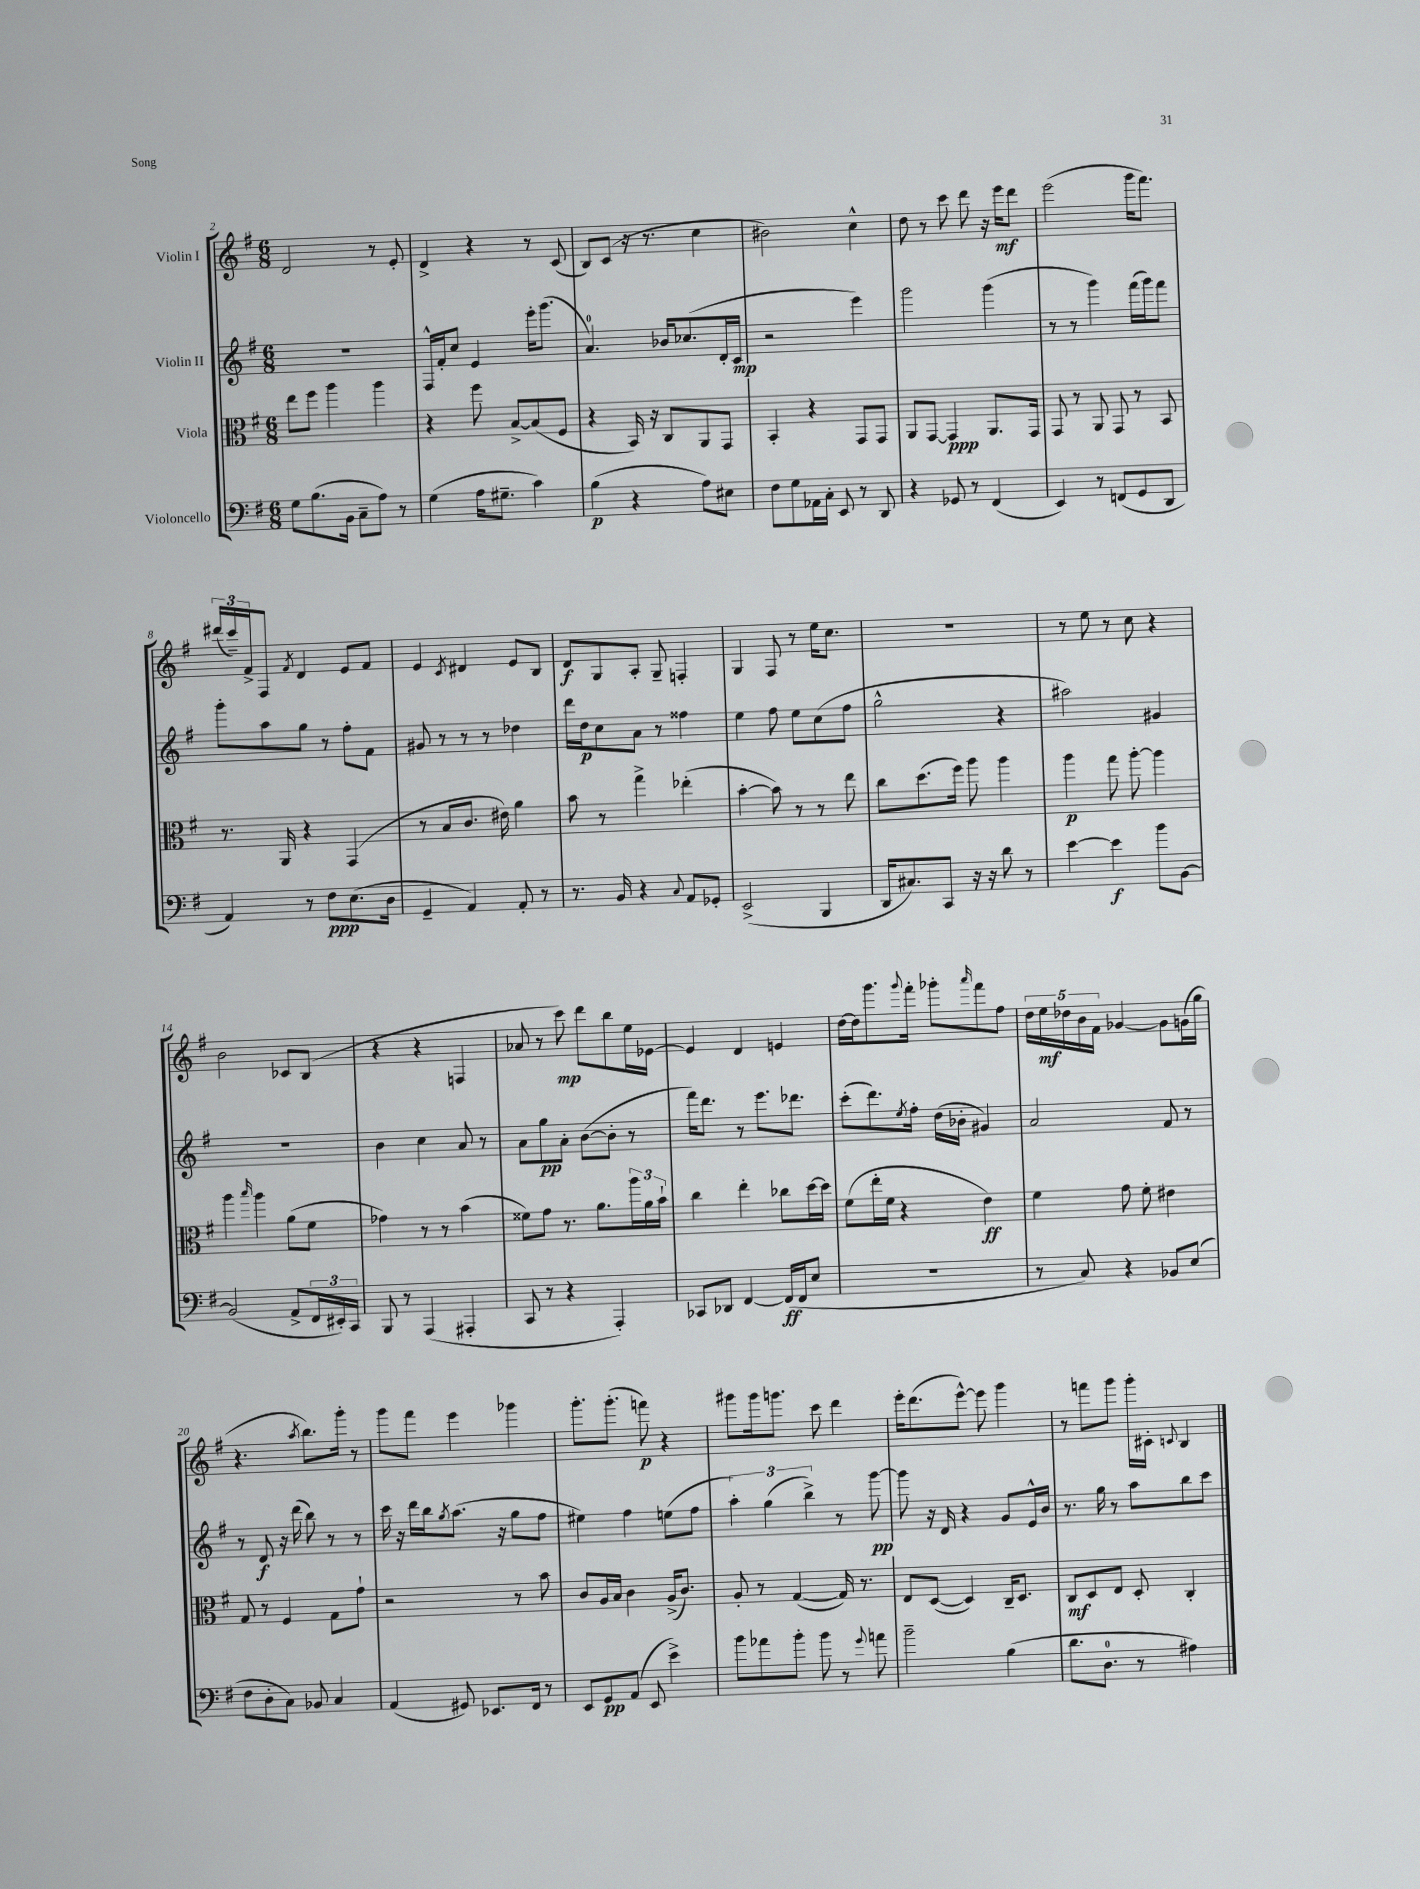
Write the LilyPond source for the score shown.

<<
\new StaffGroup <<
\new Staff = "s0" \with { instrumentName = "Violin I" } {
    \clef treble \key g \major \numericTimeSignature \time 6/8
    d'2 r8 e'8-. |
    d'4-> r4 r8 c'8( |
    b8) c'8( r16 r8. c''4 |
    bis'2) c''4-^ |
    d''8 r8 c'''8 d'''8 r16 e'''16\mf d'''8 |
    e'''2( g'''16 fis'''8.) |
    \tuplet 3/2 { dis'''16( c'''16--) fis'16-> } fis8 \acciaccatura { fis'8 } d'4 e'8 fis'8 |
    e'4 \acciaccatura { c'8 } dis'4 e'8 b8 |
    d'8\f g8 a8-. g8-- f4-. |
    g4 fis8 r8 e''16 c''8. |
    R2. |
    r8 e''8 r8 c''8 r4 |
    b'2 ces'8 b8( |
    r4 r4 f4 |
    aes'8 r8 c'''8\mp) d'''8 b''8 e''16 ees'16~ |
    ees'4 d'4 e'4 |
    d''16~ d''16 g'''8. \appoggiatura { g'''8 } fis'''16-. ges'''8-. \grace { a'''16 } fis'''8 fis''8 |
    \tuplet 5/4 { d''16 e''16\mf des''16 b'16 fis'16 } ges'4~ ges'8 g'16( g''16 |
    r4. \acciaccatura { a''8 } b''8.) g'''16-. r8 |
    g'''8 fis'''8 e'''4 ges'''4 |
    g'''8.-. g'''8.-.( f'''8\p) r4 |
    gis'''8 gis'''16 g'''8. c'''8 d'''4 |
    e'''16-. d'''8.( e'''8~-^) e'''8 g'''4 |
    r8 f'''8 g'''8 g'''16-. cis'16-. \appoggiatura { c'8 } b4 \bar "|." |
}
\new Staff = "s1" \with { instrumentName = "Violin II" } {
    \clef treble \key g \major \numericTimeSignature \time 6/8
    r2. |
    fis16-^ fis'16-. c''8 e'4 e'''16-. g'''8.( |
    a'4.-0) bes'16 ces''8.( d'16-. c'16\mp |
    r2 e'''4) |
    g'''2 g'''4( |
    r8 r8 g'''4) fis'''16( g'''16) fis'''8 |
    g'''8-. a''8 g''8 r8 fis''8-. fis'8 |
    gis'8 r8 r8 r8 des''4 |
    d'''16 d''16\p c''8 a'8 r8 fisis''4 |
    e''4 fis''8 e''8 c''8( fis''8 |
    g''2-^ r4 |
    ais''2) gis'4 |
    R2. |
    b'4 c''4 a'8 r8 |
    a'8 g''8\pp a'8-. b'8~( b'8-. r8 |
    fis'''16) d'''8. r8 e'''8. des'''8. |
    c'''8-.( d'''8.) \acciaccatura { e''8 } fis''16-. d''16( bes'16-. gis'4) |
    a'2 fis'8 r8 |
    r8 d'8\f r16 d'''16( b''8) r8 r8 |
    c'''16 r16 d'''16 b''16 \acciaccatura { g''8 } a''8.( r16 g''8 fis''8 |
    eis''4) fis''4 e''8( fis''8 |
    \tuplet 3/2 { a''4-.) g''4( b''4->) } r8 g'''8~\pp |
    g'''8 r16 d'16 r4 g'8 e'16-^ b'16 |
    r8. g''16 r8 a''8 b''8 c'''8 \bar "|." |
}
\new Staff = "s2" \with { instrumentName = "Viola" } {
    \clef alto \key g \major \numericTimeSignature \time 6/8
    e''8 fis''8 a''4 a''4 |
    r4 fis''8 b8~-> b8( fis8 |
    r4 b,16) r16 c8 a,8 g,8 |
    b,4-. r4 g,8 g,8 |
    a,8 g,8~ g,4\ppp a,8. g,16 |
    g,8 r8 a,8 g,8 r8 b,8 |
    r8. a,16 r4 g,4( |
    r8 b8 c'8. eis'16) a'4 |
    b'8 r8 g''4-> ees''4-.( |
    b'4~-. b'8) r8 r8 e''8 |
    c''8 d''8.( fis''16) a''8 a''4 |
    a''4\p g''8 a''8~-. a''4 |
    a''4 \grace { b''16 } a''4 a'8( fis'8 |
    ges'4) r8 r8 b'4( |
    fisis'8) g'8 r8. a'8. \tuplet 3/2 { a''16 a'16 b'16-! } |
    c''4 e''4-. ces''8 d''16~ d''16 |
    fis'8( e''16-. fis'16 r4 e'4\ff) |
    fis'4 g'8 fis'8-. eis'4 |
    g8 r8 fis4 g8 g'8-! |
    r2 r8 b'8 |
    c'8 a16 b16 c'4 a16->( c'8.) |
    a8-. r8 g4~( g16) r8. |
    e8 d8~( d4) c16-- d8. |
    c8\mf d8 e8 d8-. c4-. \bar "|." |
}
\new Staff = "s3" \with { instrumentName = "Violoncello" } {
    \clef bass \key g \major \numericTimeSignature \time 6/8
    g8 b8.( b,16 c8-- a8) r8 |
    g4( a16 gis8.-- c'4) |
    b4\p( r4 a8) eis8 |
    fis8 g8 aes,16 c16-. e,8 r8 d,8 |
    r4 ges,8 r8 fis,4( |
    e,4) r8 f,8( g,8 d,8 |
    a,4) r8 fis8\ppp e8.( d16 |
    g,4-- a,4) a,8-. r8 |
    r8. b,16 r4 \appoggiatura { c8 } a,8 ges,8-. |
    e,2->( b,,4 |
    d,16 cis8.) c,8 r16 r16 d'8 r8 |
    e'4~ e'4\f b'8 b,8~ |
    b,2( a,8-> \tuplet 3/2 { fis,16 eis,16-.) c,16 } |
    b,,8 r8 a,,4( ais,,4-. |
    c,8 r8 r4 a,,4-.) |
    ces,8 des,8 fis,4~ fis,16\ff( fis,16 e8 |
    R2. |
    r8 c8) r4 bes,8 e8( |
    fis8 d8-. c8) bes,8 c4 |
    a,4( gis,8) ees,8. fis,16 r8 |
    e,8 g,8\pp a,8( e,8 e'4->) |
    b'8 aes'8 b'8-. b'8 r8 \appoggiatura { g'8 } a'8 |
    b'2-- b4( |
    d'8. d8.-0 r8 ais4) \bar "|." |
}
>>
>>
\layout { \context { \Score currentBarNumber = #2 } }
